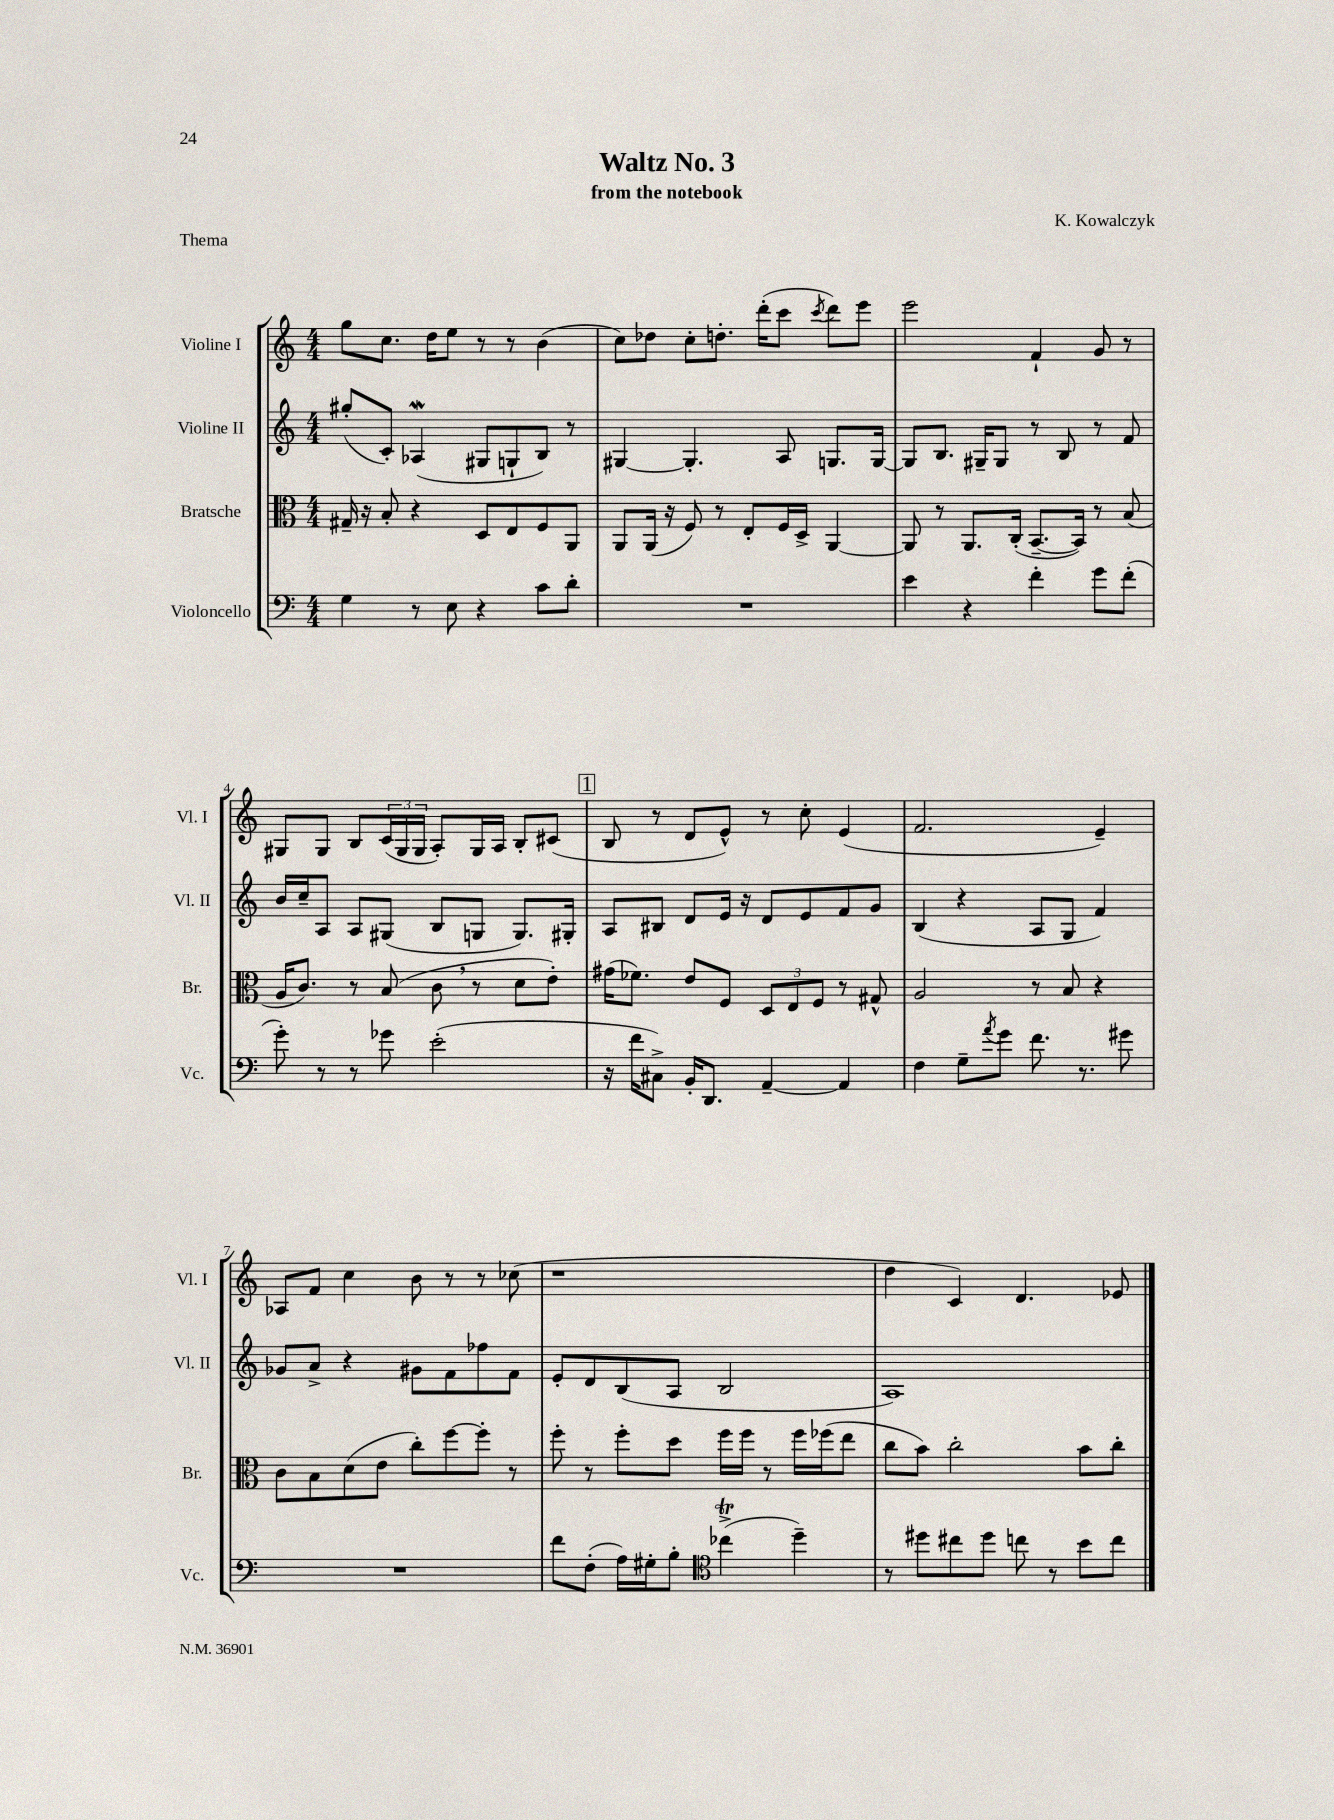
\header { title = "Waltz No. 3" composer = "K. Kowalczyk" subtitle = "from the notebook" piece = "Thema" }
<<
\new StaffGroup <<
\new Staff = "s0" \with { instrumentName = "Violine I" shortInstrumentName = "Vl. I" } {
    \clef treble \key c \major \numericTimeSignature \time 4/4
    g''8 c''8. d''16 e''8 r8 r8 b'4( |
    c''8) des''8 c''8-. d''8.-. d'''16-.( c'''8 \acciaccatura { c'''8 } d'''8) e'''8 |
    e'''2 f'4-! g'8 r8 |
    gis8 gis8 b8 \tuplet 3/2 { c'16( gis16 gis16 } a8-.) gis16 a16 b8-. cis'8( |
    \mark \markup { \box "1" } b8 r8 d'8 e'8-^) r8 c''8-. e'4( |
    f'2. e'4--) |
    aes8 f'8 c''4 b'8 r8 r8 ces''8( |
    r1 |
    d''4 c'4) d'4. ees'8 \bar "|." |
}
\new Staff = "s1" \with { instrumentName = "Violine II" shortInstrumentName = "Vl. II" } {
    \clef treble \key c \major \numericTimeSignature \time 4/4
    gis''8-.( c'8-.) aes4\mordent( gis8 g8-! b8) r8 |
    gis4~ gis4.-. a8 g8. g16~ |
    g8 b8. gis16-- gis8 r8 b8 r8 f'8 |
    b'16 c''16-- a8 a8 gis8( b8 g8 g8.) gis16-. |
    \mark \markup { \box "1" } a8 bis8 d'8 e'16 r16 d'8 e'8 f'8 g'8 |
    b4( r4 a8 g8 f'4) |
    ges'8 a'8-> r4 gis'8 f'8 fes''8 f'8 |
    e'8-. d'8 b8( a8 b2 |
    a1) \bar "|." |
}
\new Staff = "s2" \with { instrumentName = "Bratsche" shortInstrumentName = "Br." } {
    \clef alto \key c \major \numericTimeSignature \time 4/4
    gis16-- r16 b8-. r4 d8 e8 f8 a,8 |
    a,8 a,16( r16 f8) r8 e8-. f16 d16-> a,4~ |
    a,8 r8 a,8. c16-.( b,8.~-- b,16) r8 b8( |
    a16 c'8.) r8 b8( c'8 \breathe r8 d'8 e'8-.) |
    \mark \markup { \box "1" } gis'16( fes'8.) e'8 f8 \tuplet 3/2 { d8 e8 f8 } r8 gis8-^ |
    a2 r8 b8 r4 |
    c'8 b8 d'8( e'8 c''8-.) f''8~ f''8-. r8 |
    f''8-. r8 f''8-. d''8 f''16 f''16 r8 f''16 fes''16( e''8 |
    c''8 b'8) c''2-. b'8 c''8-. \bar "|." |
}
\new Staff = "s3" \with { instrumentName = "Violoncello" shortInstrumentName = "Vc." } {
    \clef bass \key c \major \numericTimeSignature \time 4/4
    g4 r8 e8 r4 c'8 d'8-. |
    R1 |
    e'4 r4 f'4-. g'8 f'8-.( |
    g'8-.) r8 r8 ges'8 e'2-.( |
    \mark \markup { \box "1" } r16 f'16 cis8->) b,16-. d,8. a,4~-- a,4 |
    f4 g8-- \acciaccatura { a'8 } g'8 f'8. r8. gis'8 |
    R1 |
    f'8 f8-.( a16) gis16-. b8-. \clef tenor ces''4->\trill( d''4--) |
    r8 dis''8 cis''8 dis''8 c''8 r8 b'8 c''8 \bar "|." |
}
>>
>>
